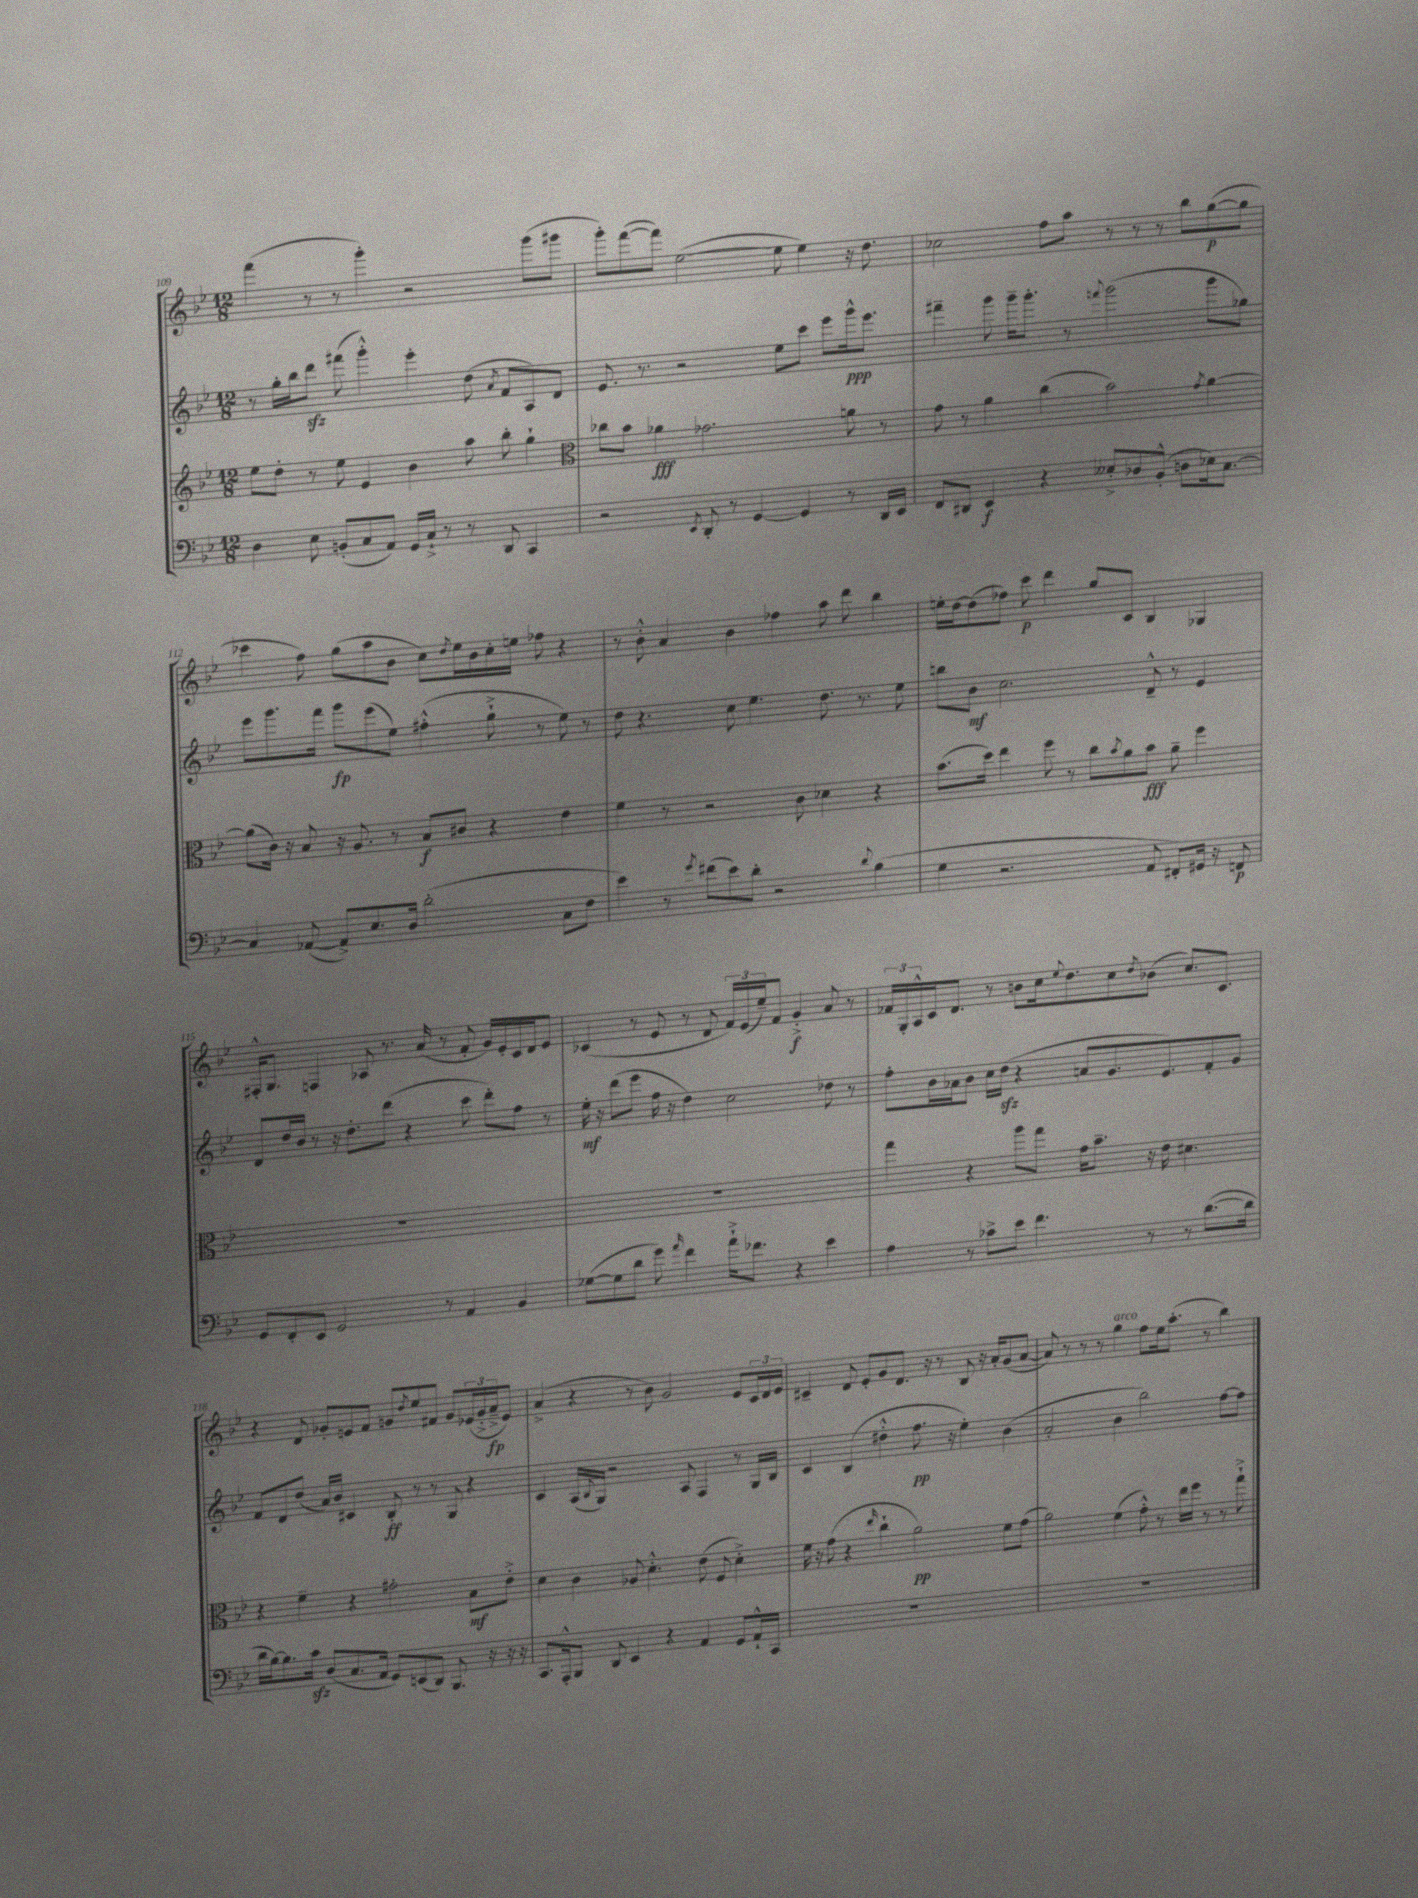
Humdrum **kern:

**kern	**kern	**kern	**kern
*staff4	*staff3	*staff2	*staff1
*clefF4	*clefG2	*clefG2	*clefG2
*k[b-e-]	*k[b-e-]	*k[b-e-]	*k[b-e-]
*M12/8	*M12/8	*M12/8	*M12/8
4D\	8ee-\L	8r	(4fff\
.	8dd'\J	16gg'\LL	.
.	.	16bb-\J	.
8E-\	8r	8ddd\J	8r
(8BB'/L	8ee-\	(8fff#\	8r
8C/	4e-/	4ggg'^^\)	4ggg'\)
8AA/J)	.	.	.
16GG/LL	4b-\	4eee-'\	2r
16C`^/JJ	.	.	.
8r	.	.	.
8r	8aa\	(8dd\	.
.	.	8qa/	.
8DD/	8bb-'\	8f/L	.
4CC/	4gg`\	8A/)	(8ggg\L
.	.	8d/J	8ggg#\J
=	=	=	=
*	*clefC3	*	*
2r	8cc-\L	8.e-/	8ggg'\L)
.	8b-\J	.	([8fff\
.	.	8.r	.
.	4a-\	.	8fff\]J)
.	.	2r	([2ee-\
8qEE-/	.	.	.
8DD'/	2.g-\	.	.
8r	.	.	.
[4GG/	.	.	.
.	.	8ee-\L	8ee-\]
4GG/]	.	8ccc\J	4ee-\)
.	.	8eee-\L	.
8r	8a\	16ggg^^\k	16r
.	.	8.eee-\J	8.dd\
16DD/LL	8r	.	.
16EE-/JJ	.	.	.
=	=	=	=
8FF/L	8g\	4fff#~\	2cc-\
8DD#/J	8r	.	.
4EE-/	4a\	8ggg\	.
.	.	16ggg~\LK	.
.	.	8.ggg'\J	.
4r	(4cc\	.	8ff\L
.	.	8r	8aa\J
.	.	8qqfff/	.
8E--'^/L	2b-\)	(2ggg\	8r
8D-/	.	.	8r
(8BB-'^^/J	.	.	8r
8D\L	.	.	8bb-\L
.	8qg/	.	.
16E-\k)	[4a\	8ggg\L	([8gg\
[8.C\J	.	.	.
.	.	8gg-\J)	8gg\]J
=	=	=	=
4C/]	(8a\]L	8eee-\L	4ccc-\
.	16c\Jk)	8.ggg\	.
.	16r	.	.
([8AA-/	8B-/	.	8ff\)
.	.	16fff\Jk	.
8AA-^/]L)	16r	8ggg\L	(8gg\L
.	8.A/	.	.
8.E-/	.	(8eee-\	8aa\
.	8r	8ee-\J)	8b-\J
16D/Jk	.	.	.
(2d'\	8B-/L	(4ff#'^^\	8cc\L)
.	.	.	8qdd/
.	8c#/J	.	16ee-\L
.	.	.	16b-\
.	4r	8gg`^\	16cc'\
.	.	.	16ee\JJ
.	.	8r	8ff-\
8C\L	4e-\	8ee-\)	4r
8F\J	.	8r	.
=	=	=	=
4e-\)	4f\	8dd\	8r
.	.	4.r	8b-'^^\
8r	8r	.	4a/
8qg/	.	.	.
(8f#\L	2r	.	.
8e-\)	.	8cc\	4b-\
8d'\J	.	4.ee-\	.
2r	.	.	4ff-\
.	8c\	.	.
.	4d-\	8.dd\	8aa\
.	.	.	8ddd\
.	.	8.r	.
8qqd/	.	.	.
(4B-\	4r	.	4bb-\
.	.	8ee-\	.
=	=	=	=
4G\	(8.b-\L	8bb\L	16ee'\LL
.	.	.	[16dd\J
.	.	8b-\J	(8dd\]
.	16dd\Jk)	.	.
2.r	4ee-\	2.cc\	8ff-\J)
.	.	.	8ccc\
.	8ff\	.	4ddd\
.	8r	.	.
.	8cc\L	.	8gg/L
.	8qb-/	.	.
.	8a\	.	8c/J
8AA/	8b-\J	8d~^^/	4B-/
8FF#'/L)	8a~\	8r	.
16GG#/Jk	4ff\	4e-/	4G-/
16r	.	.	.
8FF/	.	.	.
=	=	=	=
8GG/L	1.r	8d/L	16F#'^^/LK
.	.	.	8.G/J
8FF'/	.	16dd/L	.
.	.	16b-/JJ	.
8EE-/J	.	8r	4F/
2GG/	.	16r	.
.	.	8.dd'\L	.
.	.	.	8A-/
.	.	(8ddd\J	8.r
.	.	4r	.
.	.	.	(16a/
8r	.	.	8r
4AA/	.	8ccc\	8f'/
.	.	8ddd'\L)	16g/LL)
.	.	.	16e-'/
4BB-/	.	8ff\J	16c/
.	.	.	16d/J
.	.	8r	8e-/J
=	=	=	=
([8G-\L	1.r	16ee-'\	(4c-/
.	.	16r	.
8G-\]	.	(8ddd\L	.
8d\J	.	8eee-\J	8r
8g\)	.	16ff\	8e-/
.	.	16r	.
16qqa/	.	.	.
4f\	.	4dd\)	8r
.	.	.	8d/
16a`^\LK	.	2cc\	24f/LL)
.	.	.	(24e-/
8.f-\J	.	.	.
.	.	.	24ee-~/J)
.	.	.	8f/J
4r	.	.	4g'^/
4e-\	.	8dd-\	8a/
.	.	8r	8r
=	=	=	=
4A\	4gg\	8ff'\L	24f-/LL
.	.	.	24G'/
.	.	.	24A^^/
.	.	16b-\L	16c/J
.	.	16a-\J	8.d/J
8r	4r	8b-\J	.
8c-^\L	.	16cc\LL	8r
.	.	(16dd\JJ	.
8e-\J	8aa\L	4r	8b\L
4.f\	8gg\J	.	16cc\k
.	.	.	8qqee-/
.	.	.	8.dd\
.	16g\LK	8a/L	.
.	8.b-~\J	.	.
.	.	8.g/	8cc\
.	.	.	8qdd/
8r	16r	.	(8b-\J
.	16e-\	8.e-/)	.
8r	4.d#\	.	8.cc/L)
([8.d\L	.	8f'/	.
.	.	.	8.c/J
.	.	8g/J	.
16d\]Jk	.	.	.
=	=	=	=
16d\LL	4r	8f/L	4r
[16B-\J)	.	.	.
8.B-\]	.	8d/	.
.	4f~\	(8dd/J	8d/
16c\Jk	.	.	.
(8D/L	.	16a/LL)	8g-'/L
.	.	16b-/JJ	.
8.C/	4r	4c#/	8e/
.	.	.	8f/J
16AA/Jk	.	.	.
8GG/L)	2g#'\	8B-'/	8g/L
.	.	.	8qdd/
(8EE/	.	8r	8ee-/
8DD/J)	.	8r	8f#/J
8.BBB-/	.	8G/	8g/L
.	8B-\L	4r	(24e-/L
.	.	.	24g'^/
16r	.	.	.
.	.	.	24a~^/J
16r	8e-'^\J	.	8e-/J)
16r	.	.	.
=	=	=	=
8.CC/L	4d\	4c/	(4a^/
16AAA'^^/k	.	.	.
8BBB-/J	4c\	(16A/LL	4r
.	.	8qqB-/	.
.	.	16G/JJ)	.
8DD/	.	2r	.
4EE-/	8A-/	.	8r
.	4.d'^^\	.	8b-\)
4r	.	.	2g/
.	.	8A/	.
4AA/	(8e-\	4F/	.
.	8F/	.	.
8GG/L	4d'^\)	8r	8e-/L
16AA`^^/L	.	16G/LL	24c/L
.	.	.	24d/
16CC/JJ	.	16B-/JJ	.
.	.	.	24e-/JJ
=	=	=	=
1.r	16f\	4c/	4c#~/
.	16r	.	.
.	(8g\	.	.
.	4r	(4B-/	8d/
.	.	.	8e-'/L
.	16qqee-/	.	.
.	4cc`\	4dd#'^^\	8g/
.	.	.	8.d/J
.	2a\)	8.ff\	.
.	.	.	16r
.	.	.	8r
.	.	16r	.
.	.	4ee-'\)	8B-/
.	.	.	16r
.	.	.	16a'/LK
.	8f\L	(4b-\	(8g/
.	(8g\J	.	[8a/J
=	=	=	=
1.r	2a\)	2a'/	8a/])
.	.	.	8r
.	.	.	8r
.	.	.	8r
.	(4f\	4b-\	4gg\
.	8g'^^\)	2bb-\)	8ff\L
.	8r	.	16ee-\k
.	.	.	(8.aa'\J
.	16ee-\LL	.	.
.	16ff\JJ	.	.
.	8r	.	8r
.	8r	[8ff\L	4bb-\)
.	8gg`^\	8ff\]J	.
==	==	==	==
*-	*-	*-	*-
